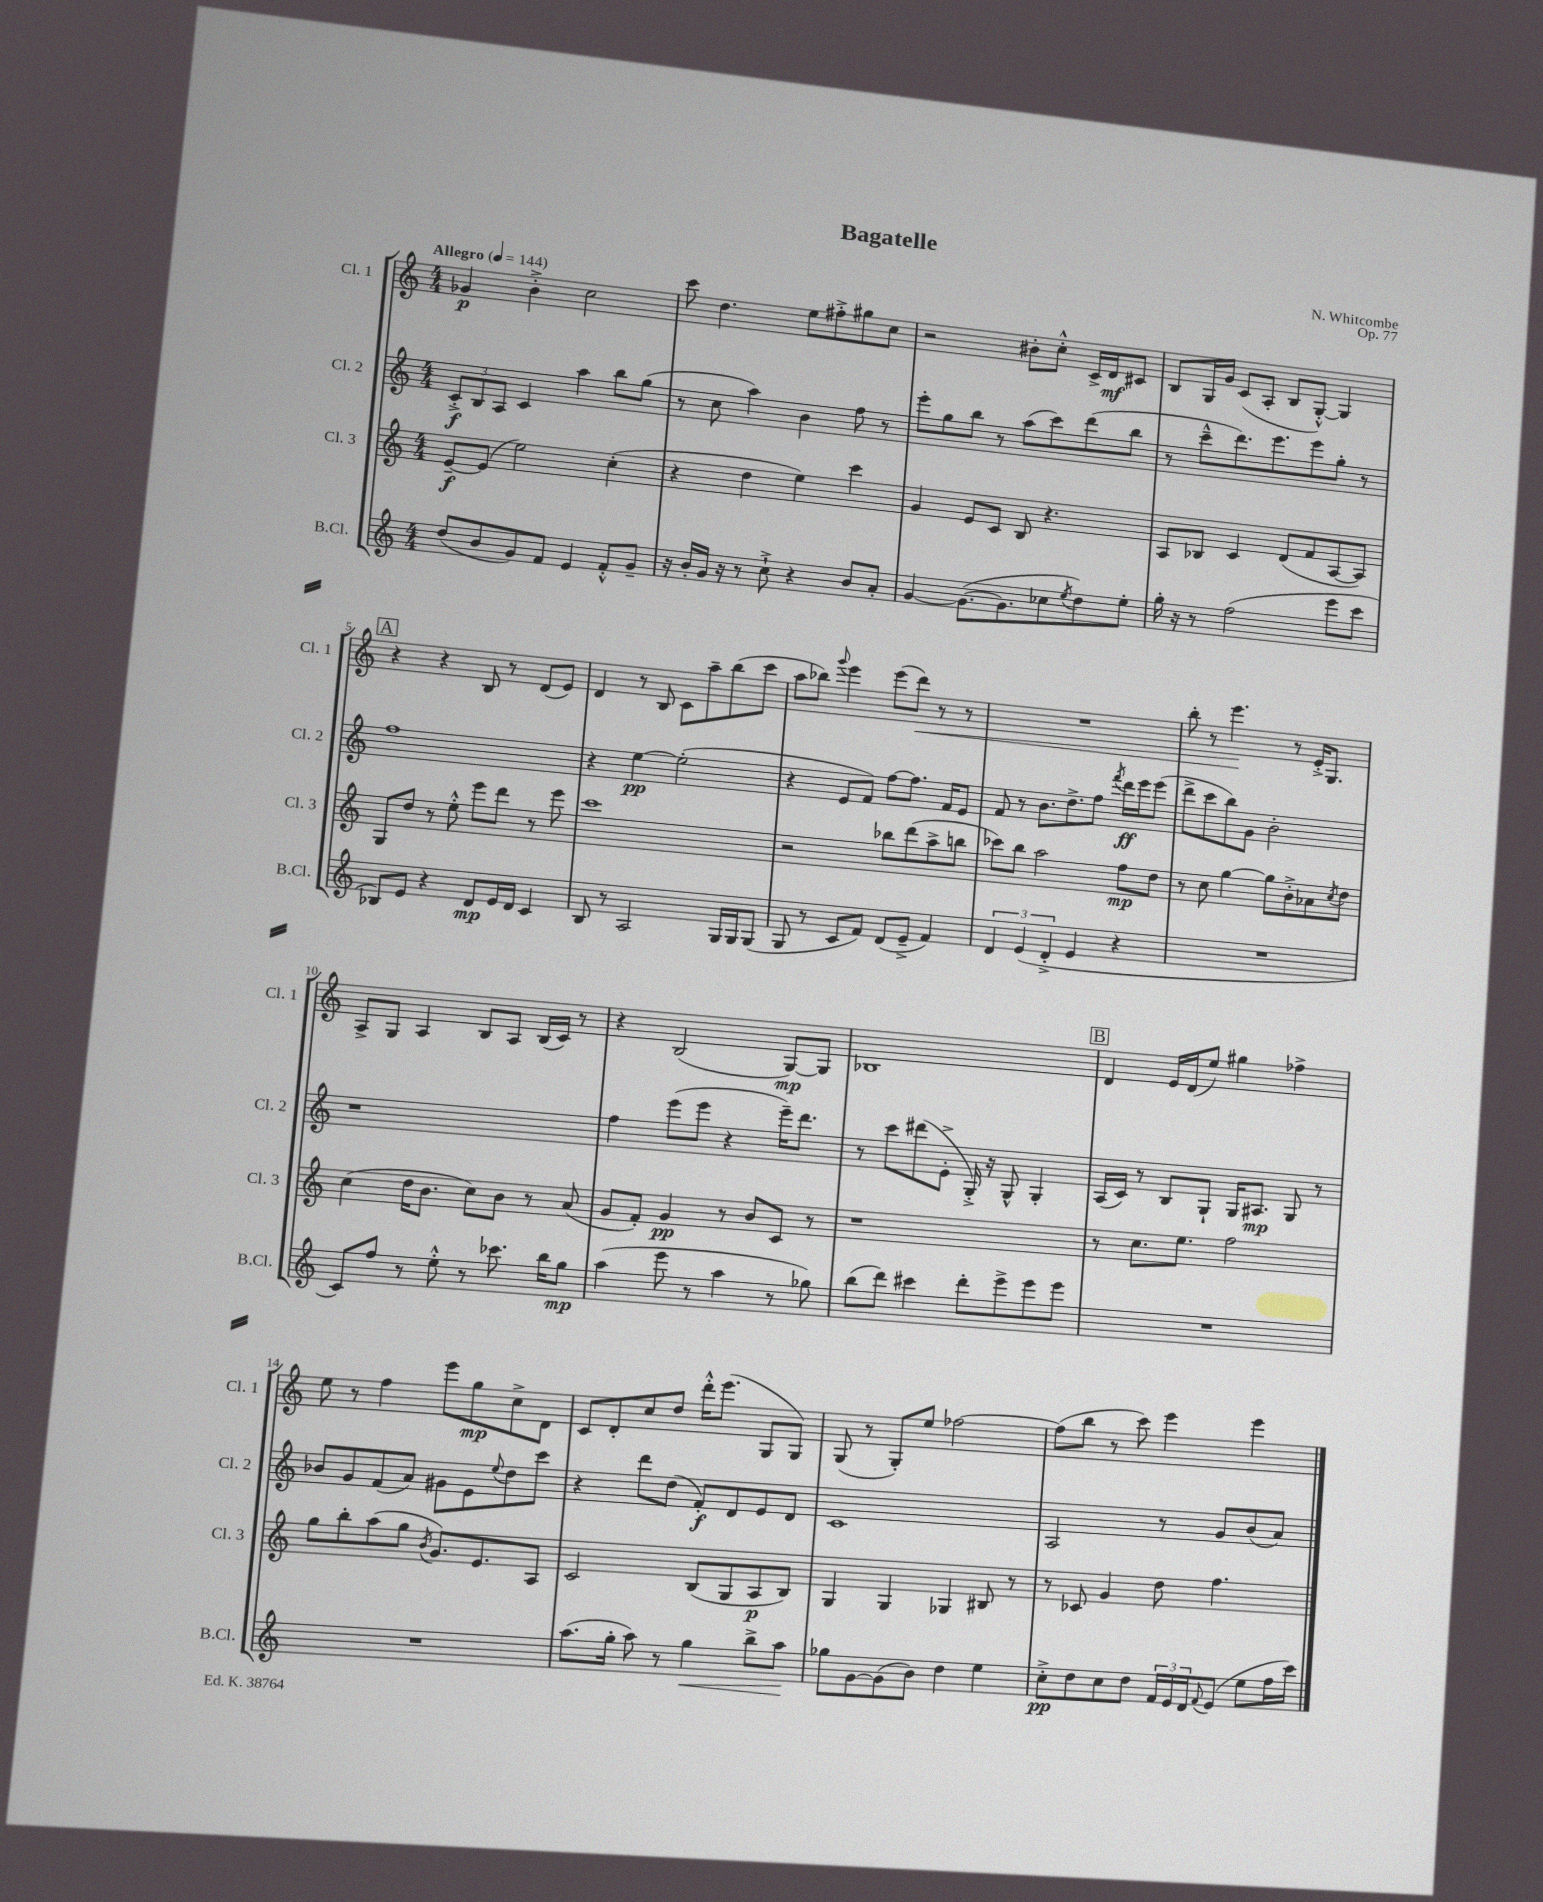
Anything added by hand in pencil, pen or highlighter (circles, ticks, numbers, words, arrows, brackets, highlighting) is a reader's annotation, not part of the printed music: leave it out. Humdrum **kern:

**kern	**kern	**kern	**kern
*staff4	*staff3	*staff2	*staff1
*clefG2	*clefG2	*clefG2	*clefG2
*k[]	*k[]	*k[]	*k[]
*M4/4	*M4/4	*M4/4	*M4/4
*MM144	*MM144	*MM144	*MM144
(8dd	[8e~	12c'^	4g-
.	.	12B	.
8b	(8e]	.	.
.	.	12A	.
8g)	2ee)	4c	4b'^
8f	.	.	.
4e	.	4aa	2cc
8f'^^	(4cc'	8bb	.
8g~	.	(8gg	.
=	=	=	=
16r	4r	8r	8ccc
16b'	.	.	.
16g	.	8cc	4.dd
16r	.	.	.
8r	4dd	4aa)	.
8cc`^	.	.	.
4r	4ee)	4b	8ee
.	.	.	8ff#'^
8b	4ccc	8ff	8gg#
8a'	.	8r	8cc
=	=	=	=
[4g	4g	8eee'	2r
.	.	8gg	.
(8.g_	8e	8bb	.
.	8c	8r	.
8.g]	.	.	.
.	8B	(8aa	8b#'
8cc-	4.r	8ccc)	8cc'^^
8qee	.	.	.
8dd)	.	(8ddd	16c^
.	.	.	16d
8ee'	.	8bb	8c#
=	=	=	=
16gg'	8A	8r	8B
16r	.	.	.
8r	8B-	8ccc~^^	16G
.	.	.	16g
(2ff	4c	8.ddd)	(8c
.	.	.	8A'
.	.	8.eee	.
.	(8d	.	8B
.	8f	8eee	[8G'^^)
8eee	[8A	8gg'	4G]
8ccc	8A])	8r	.
=	=	=	=
8B-)	8G	1ff	4r
8e	8dd	.	.
4r	8r	.	4r
.	8ee'^^	.	.
8d	8eee	.	8B
16e	8ddd	.	8r
16d	.	.	.
4c	8r	.	(8d
.	8eee	.	8e)
=	=	=	=
8B	1ccc	4r	4d
8r	.	.	.
2A	.	[4ee	8r
.	.	.	8B
.	.	(2ee']	8c
.	.	.	8aa~
16G	.	.	(8bb
16G	.	.	.
(8G	.	.	8ccc
=	=	=	=
8G	2r	4r	8aa
8r	.	.	8bb-)
.	.	.	8qqggg
8c	.	8e	4eee
8f)	.	8f)	.
(8d	8bb-	[8ff	(8eee
8e~^	(8ddd	8.ff]	8ddd)
4f)	8aa^	.	8r
.	.	16f	.
.	8bb	8e	8r
=	=	=	=
6d	8ccc-)	8f	1r
.	8bb	8r	.
(6e	.	.	.
.	2aa	8.b	.
6d'^	.	.	.
.	.	8.dd^	.
4e	.	.	.
.	.	8ff	.
.	.	8qfff	.
4r	8ff	16ddd	.
.	.	16eee	.
.	8dd	(8eee	.
=	=	=	=
1r	8r	8ddd^	8bb'
.	8cc	8ccc	8r
.	[4gg	8bb)	4.eee
.	.	8g	.
.	8gg]	2b'	.
.	8b'^	.	8r
.	8a-	.	16e'^
.	.	.	8.G
.	8qcc	.	.
.	8dd	.	.
=	=	=	=
8c)	(4cc	1r	8A^
8ff	.	.	8G
8r	16dd	.	4A
.	8.b	.	.
8ee'^^	.	.	.
8r	8cc)	.	8B
8.ccc-	8b	.	8A
.	8r	.	(16B
16bb	.	.	16c)
8gg	(8a	.	8r
=	=	=	=
(4aa	8g	4ff	4r
.	8f')	.	.
8eee	4g	(8eee	(2B
8r	.	8eee	.
4aa	8r	4r	.
.	8b	.	.
8r	8c	16eee~)	[8G)
.	.	8.ddd	.
8gg-)	8r	.	8G]
=	=	=	=
(8bb	1r	8r	1B-
8ddd)	.	8ccc	.
4ccc#	.	(8ddd#	.
.	.	8e'^	.
8ddd'	.	16G'^)	.
.	.	16r	.
8eee^	.	8G^^	.
8eee	.	4G'	.
8eee	.	.	.
=	=	=	=
1r	8r	(16A	4d
.	.	16c)	.
.	8.cc	8r	.
.	.	8B	16e
.	8.ee	.	(16d
.	.	8G`	8ee)
.	2ff	16G	4gg#
.	.	8.A#	.
.	.	8G	4ff-^
.	.	8r	.
=	=	=	=
1r	8gg	8b-	8ee
.	8bb'	8g	8r
.	(8aa	(8f	4ff
.	8gg	8a)	.
.	8qb	.	.
.	8.g)	8g#	8eee
.	.	8e	8gg
.	8.e	.	.
.	.	8qqee	.
.	.	8dd	8cc^
.	8A	8ccc	8d
=	=	=	=
(8.aa	2c	4r	8c
.	.	.	8d'
16gg'	.	.	.
8aa)	.	8ddd	8cc
8r	.	(8dd	8dd
4gg	(8B	8f')	16ddd'^^
.	.	.	(8.eee
.	8G	8d	.
8bb^	8A	8e	8G
8aa	8B)	8d	8G)
=	=	=	=
8gg-	4G	1c	(8G
[8g	.	.	8r
(8g]	4G	.	8G')
8b)	.	.	8ee
4dd	4G-	.	[2ff-
4ee	8B#	.	.
.	8r	.	.
=	=	=	=
8cc'^	8r	2A	(8ff-]
8dd	8c-	.	8bb
8cc	4g	.	8r
8dd	.	.	8ccc)
24f	8dd	8r	4eee
24e	.	.	.
24d	.	.	.
8qqf	.	.	.
(8e	4.ff	8g	.
8ee	.	(8b	4eee
16ff	.	8a)	.
16ccc)	.	.	.
==	==	==	==
*-	*-	*-	*-
